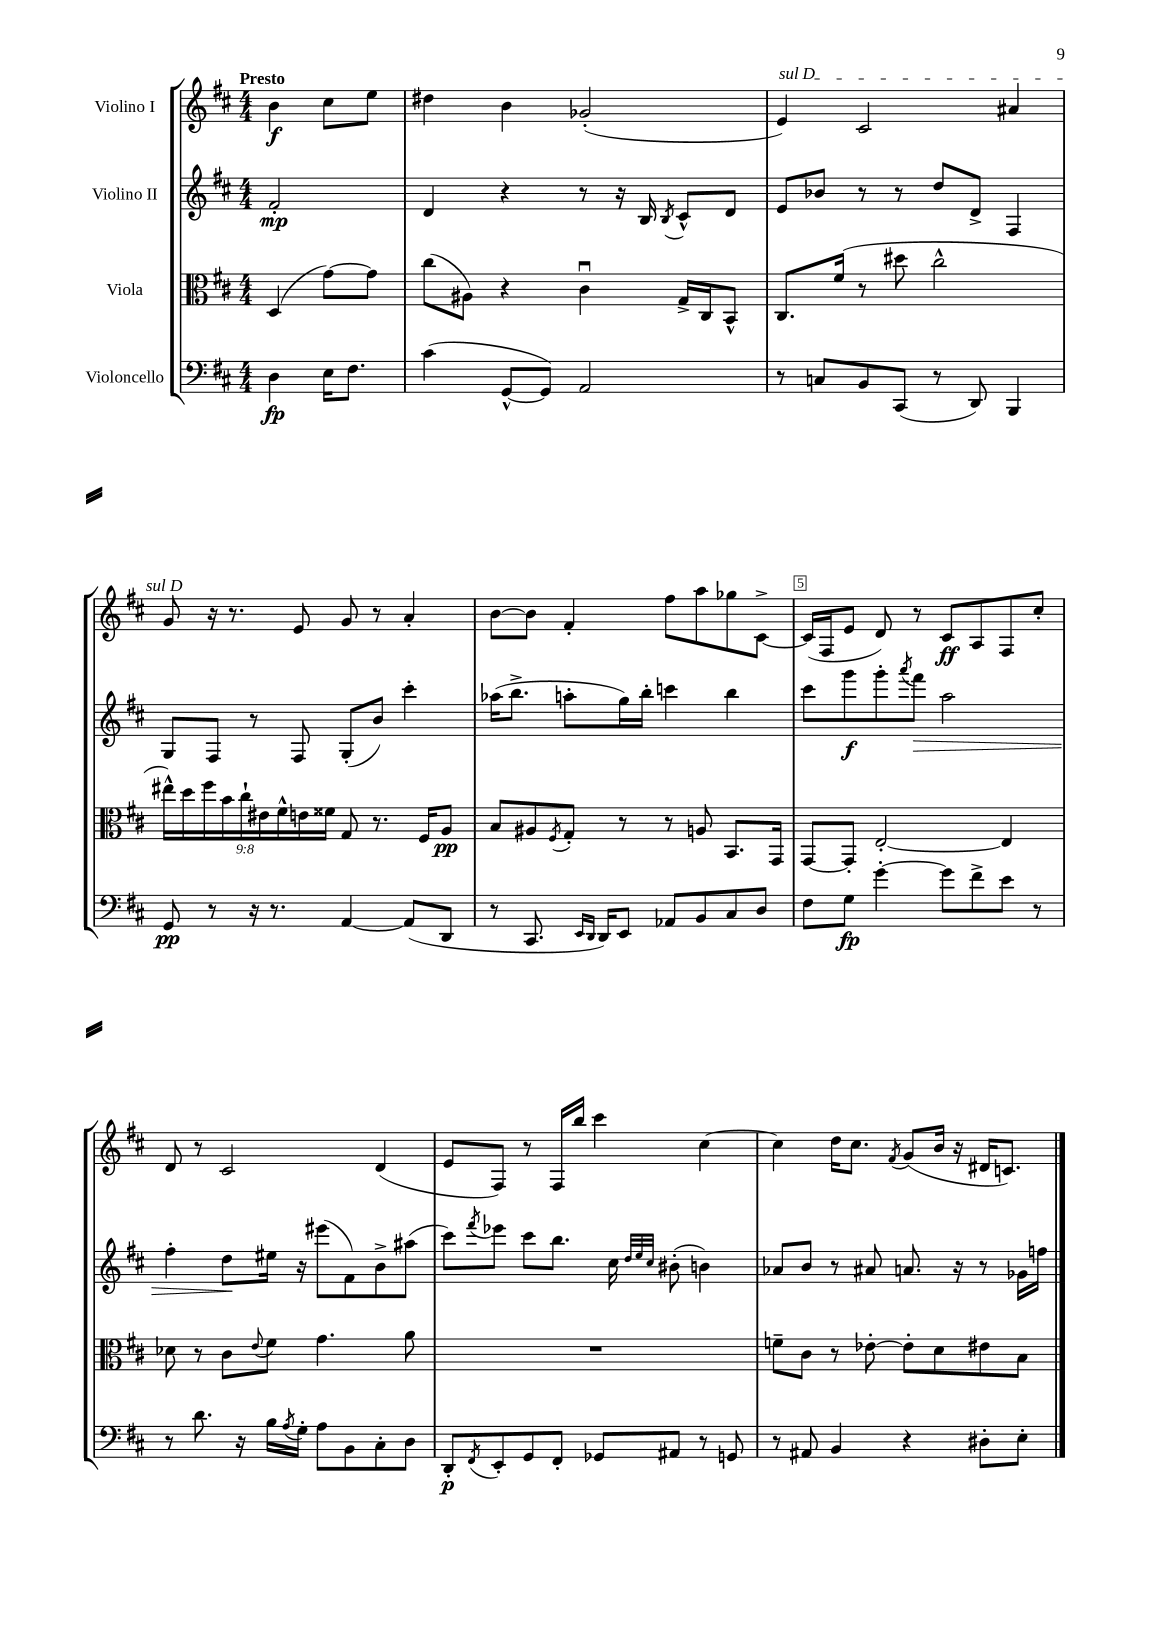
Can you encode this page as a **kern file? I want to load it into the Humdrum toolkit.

**kern	**kern	**kern	**kern
*staff4	*staff3	*staff2	*staff1
*clefF4	*clefC3	*clefG2	*clefG2
*k[f#c#]	*k[f#c#]	*k[f#c#]	*k[f#c#]
*M4/4	*M4/4	*M4/4	*M4/4
4D\	(4D/	2f#'/	4b\
16E\LK	[8g\L)	.	8cc#\L
8.F#\J	.	.	.
.	8g\]J	.	8ee\J
=	=	=	=
(4c#\	(8cc#\L	4d/	4dd#\
.	8A#\J)	.	.
[8GG^^/L	4r	4r	4b\
8GG/]J)	.	.	.
2AA/	4c#u\	8r	(2g-'/
.	.	16r	.
.	.	16B/	.
.	.	8qB/	.
.	16G^/LL	8c#^^/L	.
.	16C#/J	.	.
.	8BB^^/J	8d/J	.
=	=	=	=
8r	8.C#/L	8e/L	4e/)
8C/L	.	8b-/J	.
.	(16f#/Jk	.	.
8BB/	8r	8r	2c#/
(8CC#/J	8dd#\	8r	.
8r	2cc#^^\	8dd/L	.
8DD/)	.	8d^/J	.
4BBB/	.	4F#/	4a#/
=	=	=	=
8GG/	18ee#^^\LL)	8G/L	8g/
.	18dd\	.	.
.	18ff#\	.	.
8r	.	8F#/J	16r
.	18b\	.	.
.	.	.	8.r
.	18cc#`\	.	.
16r	.	8r	.
.	18e#\	.	.
8.r	.	.	.
.	18f#^^\	.	.
.	.	8F#/	8e/
.	18e\	.	.
.	18f##\JJ	.	.
[4AA/	8G/	(8G'/L	8g/
.	8.r	8b/J)	8r
(8AA/]L	.	4ccc#'\	4a'/
.	16F#/LK	.	.
8DD/J	8A/J	.	.
=	=	=	=
8r	8B/L	(16aa-\LK	[8b\L
.	.	8.bb^\J	.
8.CC#/	8A#/	.	8b\]J
.	8qF#/	.	.
.	8G'/J	8aa'\L	4f#'/
16qqEE/LL	.	.	.
16qqDD/JJ	.	.	.
16DD/LK)	.	.	.
8EE/J	8r	16gg\L)	.
.	.	16bb'\JJ	.
8AA-/L	8r	4ccc\	8ff#\L
8BB/	8A/	.	8aa\
8C#/	8.BB/L	4bb\	8gg-\
8D/J	.	.	[8c#^\J
.	16GG/Jk	.	.
=	=	=	=
8F#\L	[8GG/L	8ccc#\L	(16c#/]LL
.	.	.	16F#/J
8G\J	8GG'/]J	8ggg\	8e/J
[4g'\	[2E'/	8ggg'\	8d/)
.	.	8qaaa/	.
.	.	8fff#\J	8r
8g\]L	.	2aa\	8c#/L
8f#^\	.	.	8A/
8e\J	4E/]	.	8F#/
8r	.	.	8cc#'/J
=	=	=	=
8r	8d-\	4ff#'\	8d/
8.d\	8r	.	8r
.	8c#\L	8dd\L	2c#/
16r	.	.	.
.	8qqe/	.	.
16B\LL	8f#\J	16ee#\Jk	.
8qA/	.	.	.
16G'\JJ	.	16r	.
8A\L	4.g\	(8eee#\L	.
8BB\	.	8f#\)	.
8C#'\	.	8b^\	(4d/
8D\J	8a\	(8aa#\J	.
=	=	=	=
8DD'/L	1r	8ccc#\L)	8e/L
8qFF#/	.	8qfff#/	.
8EE'/	.	8eee-\J	8F#/J)
8GG/	.	8ccc#\L	8r
8FF#'/J	.	8.bb\J	16F#/LL
.	.	.	16bb/JJ
8GG-/L	.	.	4ccc#\
.	.	16cc#\	.
.	.	32qqdd/LLL	.
.	.	32qqee/	.
.	.	32qqcc#/JJJ	.
8AA#/J	.	(8b#'\	.
8r	.	4b\)	[4cc#\
8GG/	.	.	.
=	=	=	=
8r	8f~\L	8a-/L	4cc#\]
8AA#/	8c#\J	8b/J	.
4BB/	8r	8r	16dd\LK
.	.	.	8.cc#\J
.	[8e-'\	8a#/	.
.	.	.	8qf#/
4r	8e-'\]L	8.a/	(8g/L
.	8d\	.	16b/Jk
.	.	16r	16r
8D#'\L	8e#\	8r	16d#/LK
.	.	.	8.c/J)
8E'\J	8B\J	16g-\LL	.
.	.	16ff\JJ	.
==	==	==	==
*-	*-	*-	*-
